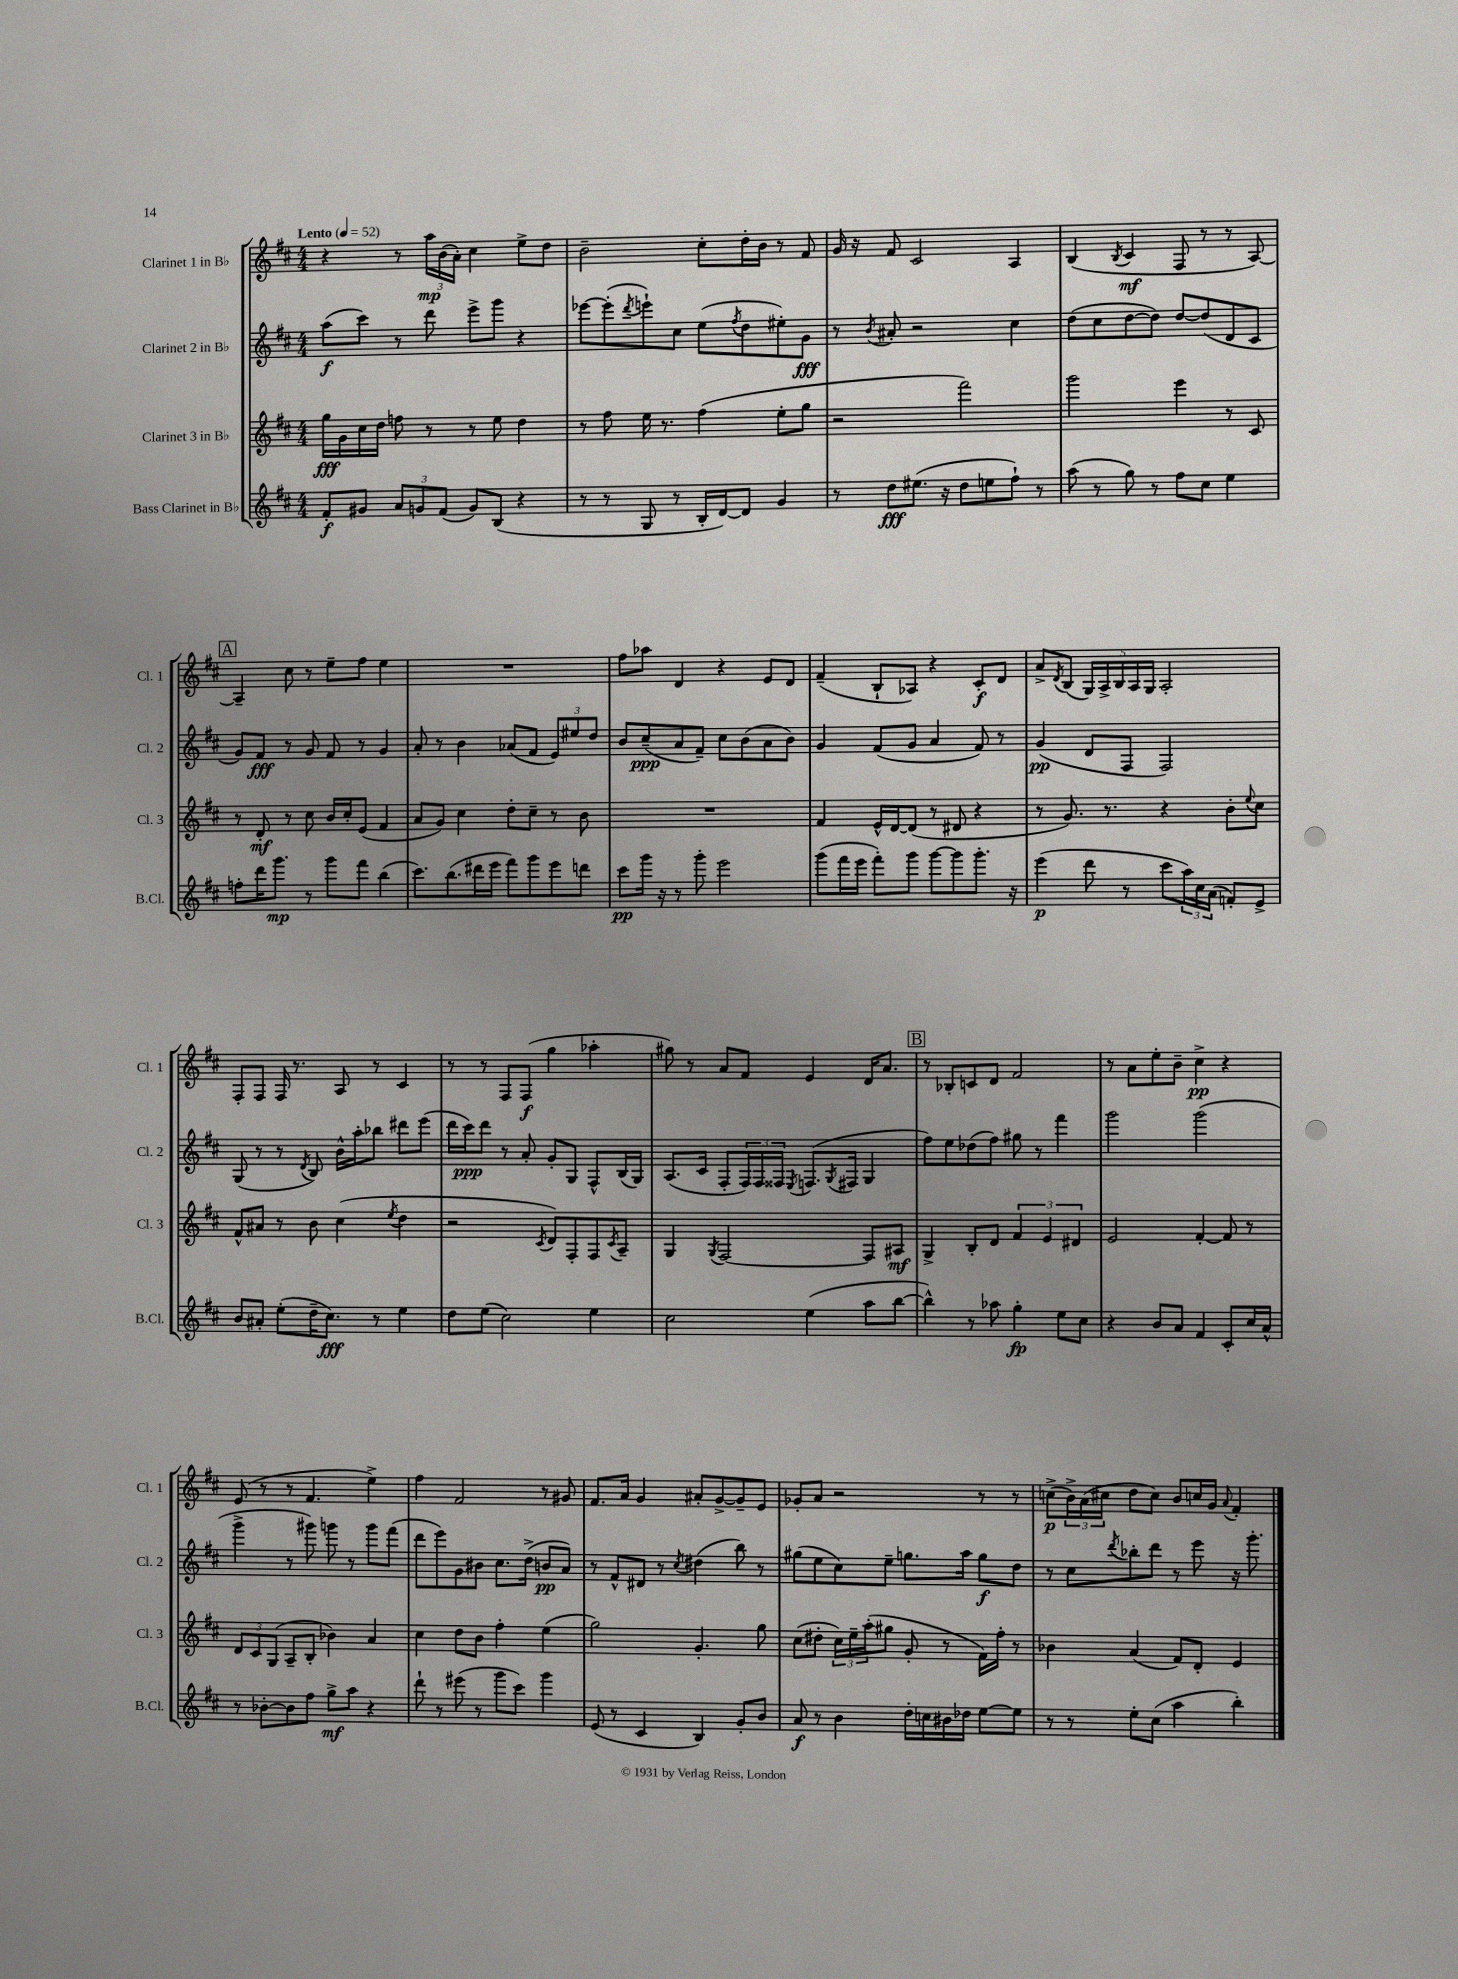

**kern	**dynam	**kern	**dynam	**kern	**dynam	**kern	**dynam
*part4	*part4	*part3	*part3	*part2	*part2	*part1	*part1
*staff4	*staff4	*staff3	*staff3	*staff2	*staff2	*staff1	*staff1
*I"Bass Clarinet in B♭	*	*I"Clarinet 3 in B♭	*	*I"Clarinet 2 in B♭	*	*I"Clarinet 1 in B♭	*
*I'B.Cl.	*	*I'Cl. 3	*	*I'Cl. 2	*	*I'Cl. 1	*
*clefG2	*	*clefG2	*	*clefG2	*	*clefG2	*
*k[f#c#]	*	*k[f#c#]	*	*k[f#c#]	*	*k[f#c#]	*
*M4/4	*	*M4/4	*	*M4/4	*	*M4/4	*
*MM52	*	*MM52	*	*MM52	*	*MM52	*
=1	=1	=1	=1	=1	=1	=1	=1
!	!	!	!	!	!	!LO:TX:a:B:t=Lento	!
8f#'/L	f	16gg\LL	fff	(8aa\L	f	4r	.
.	.	16g\	.	.	.	.	.
8g#X/J	.	16cc#\	.	8ccc#\J)	.	.	.
.	.	16dd\JJ	.	.	.	.	.
12a/L	.	8ffn\	.	8r	.	8r	.
12gn/	.	.	.	.	.	.	.
.	.	8r	.	8ddd\	.	24aa\LL	mp
(12f#/J	.	.	.	.	.	(24b\	.
.	.	.	.	.	.	24a'\JJ)	.
8g/L)	.	8r	.	8eee^\L	.	4cc#\	.
(8B/J	.	8ee\	.	8ggg\J	.	.	.
4r	.	4dd\	.	4r	.	8ee^\L	.
.	.	.	.	.	.	8dd\J	.
=2	=2	=2	=2	=2	=2	=2	=2
8r	.	8r	.	[8eee-X\L	.	2b~\	.
8r	.	8ff#\	.	(8eee-'\]	.	.	.
.	.	.	.	8qddd/	.	.	.
8G/	.	16ee\	.	8eeen`\)	.	.	.
.	.	8.r	.	.	.	.	.
8r	.	.	.	8cc#\J	.	.	.
16B'/LL	.	(4ff#\	.	(8ee\L	.	8cc#'\L	.
[16d/J)	.	.	.	.	.	.	.
.	.	.	.	8qff#/	.	.	.
8d/J]	.	.	.	8dd\	.	16dd'\L	.
.	.	.	.	.	.	16b\JJ	.
4g/	.	8ee'\L	.	8ee#X'\)	.	8r	.
.	.	8gg\J	.	8g\J	fff	8f#/	.
=3	=3	=3	=3	=3	=3	=3	=3
8r	.	2r	.	8r	.	16g/	.
.	.	.	.	.	.	16r	.
.	.	.	.	8qb/	.	.	.
8dd\L	fff	.	.	8a#X'/	.	8f#/	.
(8.ee#X\J	.	.	.	2r	.	2c#/	.
16r	.	.	.	.	.	.	.
8dd\L	.	2fff#\)	.	.	.	.	.
8een\	.	.	.	.	.	.	.
8ff#`\J)	.	.	.	4cc#\	.	4A/	.
8r	.	.	.	.	.	.	.
=4	=4	=4	=4	=4	=4	=4	=4
(8aa\	.	2ggg\	.	(8dd\L	.	(4B/	.
8r	.	.	.	8cc#\	.	.	.
.	.	.	.	.	.	8qB/	.
8gg\)	.	.	.	[8dd\	.	4c#/	mf
8r	.	.	.	8dd\J])	.	.	.
8ff#\L	.	4eee\	.	[8dd/L	.	8F#/	.
8cc#\J	.	.	.	(8dd/]	.	8r	.
4ee\	.	8r	.	8d/	.	8r	.
.	.	8c#/	.	8c#/J	.	[8A/)	.
!!LO:LB:g=z
!!LO:REH:place=s1:t=A
=5	=5	=5	=5	=5	=5	=5	=5
8ffn'\L	.	8r	.	8g/L)	.	4A~/]	.
16ddd\K	.	8d'/	mf	8f#/J	fff	.	.
8.ggg\J	mp	.	.	.	.	.	.
.	.	8r	.	8r	.	8cc#\	.
8r	.	8cc#\	.	8g/	.	8r	.
8ggg\L	.	16b/LL	.	8f#/	.	8ee~\L	.
.	.	16cc#'/J	.	.	.	.	.
8fff#\J	.	(8e/J	.	8r	.	8ff#\J	.
(4bb\	.	4f#/	.	4g/	.	4ee\	.
=6	=6	=6	=6	=6	=6	=6	=6
8.ccc#\L)	.	8a/L	.	8a'/	.	1r	.
.	.	8g/J)	.	8r	.	.	.
(8.bb\	.	.	.	.	.	.	.
.	.	4cc#\	.	4b\	.	.	.
16ddd#X\L	.	.	.	.	.	.	.
16eee\JJ	.	.	.	.	.	.	.
8fff#\L)	.	8dd'\L	.	(8a-X/L	.	.	.
8ggg\	.	8cc#~\J	.	8f#/J	.	.	.
8eee\	.	8r	.	12e/L)	.	.	.
.	.	.	.	12ee#X/	.	.	.
8dddn\J	.	8b\	.	.	.	.	.
.	.	.	.	12dd/J	.	.	.
=7	=7	=7	=7	=7	=7	=7	=7
8ccc#\L	pp	1r	.	8b/L	.	8ff#\L	.
16ggg\Jk	.	.	.	(8cc#~/	ppp	8aa-X\J	.
16r	.	.	.	.	.	.	.
8r	.	.	.	8a/	.	4d/	.
8ggg'\	.	.	.	8f#~/J)	.	.	.
2eee\	.	.	.	8cc#\L	.	4r	.
.	.	.	.	(8b\	.	.	.
.	.	.	.	8a\	.	8e/L	.
.	.	.	.	8b\J)	.	8d/J	.
=8	=8	=8	=8	=8	=8	=8	=8
(8ggg\L	.	4f#/	.	4g/	.	(4f#~/	.
16fff#\L	.	.	.	.	.	.	.
16eee\JJ	.	.	.	.	.	.	.
8fff#'\L)	.	16e^^/LL	.	(8f#/L	.	8B`/L	.
.	.	[16d/J	.	.	.	.	.
8ggg\J	.	(8d/J]	.	8g/J	.	8A-X/J)	.
[8ggg\L	.	8r	.	4a/	.	4r	.
8ggg\]	.	8d#X/	.	.	.	.	.
8.ggg'\J	.	4r	.	8f#/)	.	8c#'/L	f
.	.	.	.	8r	.	8d/J	.
16r	.	.	.	.	.	.	.
=9	=9	=9	=9	=9	=9	=9	=9
(4eee\	p	8r	.	(4g/	pp	8a^/L	.
.	.	.	.	.	.	8qd/	.
.	.	8.g/)	.	.	.	(8B/J	.
8ddd\	.	.	.	8d/L	.	20G/LL)	.
.	.	.	.	.	.	20A^/	.
.	.	8.r	.	.	.	.	.
.	.	.	.	.	.	20B/	.
8r	.	.	.	8F#/J	.	.	.
.	.	.	.	.	.	20A/	.
.	.	.	.	.	.	20G/JJ	.
8ccc#\L	.	4r	.	2F#/)	.	2A'/	.
24aa\L)	.	.	.	.	.	.	.
24cc#\	.	.	.	.	.	.	.
(24a\JJ	.	.	.	.	.	.	.
8fn'/L)	.	8b'\L	.	.	.	.	.
.	.	8qqee/	.	.	.	.	.
8e^/J	.	8cc#\J	.	.	.	.	.
!!LO:LB:g=z
=10	=10	=10	=10	=10	=10	=10	=10
8b/L	.	8f#^^/L	.	(8G/	.	8F#'/L	.
8a#X'/J	.	8a#X/J	.	8r	.	8F#/J	.
(8ee'\L	.	8r	.	8r	.	16F#/	.
.	.	.	.	.	.	8.r	.
.	.	.	.	8qd/	.	.	.
16dd~\K	.	8b\	.	8B/)	.	.	.
8.cc#\J)	fff	.	.	.	.	.	.
.	.	(4cc#\	.	16b^^\LL	.	8A/	.
.	.	.	.	16aa'\J	.	.	.
8r	.	.	.	8bb-X\J	.	8r	.
.	.	8qee/	.	.	.	.	.
4ee\	.	4dd\	.	8ddd#X\L	.	4c#/	.
.	.	.	.	(8eee\J	.	.	.
=11	=11	=11	=11	=11	=11	=11	=11
8dd\L	.	2r	.	16ddd\LL	.	8r	.
.	.	.	.	16ccc#\J)	ppp	.	.
(8ee\J	.	.	.	8ddd\J	.	8r	.
2cc#\)	.	.	.	8r	.	8F#/L	.
.	.	.	.	8a'/	.	(8F#/J	f
.	.	8qc#/	.	.	.	.	.
.	.	8d/L)	.	8g'/L	.	4gg\	.
.	.	8F#'/	.	8G/J	.	.	.
4ee\	.	8F#/	.	8F#^^/L	.	4aa-X'\	.
.	.	8qc#/	.	.	.	.	.
.	.	8A~/J	.	(16B/L	.	.	.
.	.	.	.	16G/JJ)	.	.	.
=12	=12	=12	=12	=12	=12	=12	=12
2cc#\	.	4G/	.	(8.A/L	.	8gg#X\)	.
.	.	.	.	.	.	8r	.
.	.	.	.	16c#/Jk	.	.	.
.	.	8qG/	.	.	.	.	.
.	.	[2F#/	.	8F#'/L	.	8a/L	.
.	.	.	.	24F#/L)	.	8f#/J	.
.	.	.	.	24F#/	.	.	.
.	.	.	.	24F##X/JJ	.	.	.
.	.	.	.	8qE/	.	.	.
(4ee\	.	.	.	(8.Fn/L	.	4e/	.
.	.	.	.	8qG/	.	.	.
.	.	.	.	16F#X/Jk	.	.	.
8aa\L	.	8F#/L]	.	4G/	.	16d/KL	.
.	.	.	.	.	.	8.a/J	.
[8bb\J	.	8A#X/J	mf	.	.	.	.
!!LO:REH:place=s1:t=B
=13	=13	=13	=13	=13	=13	=13	=13
4bb^^\])	.	4G^/	.	8ff#\L)	.	8r	.
.	.	.	.	8ee\	.	8B-X'/L	.
8r	.	8B'/L	.	(8dd-X\	.	8cn/	.
8aa-X\	.	8d/J	.	8ff#\J)	.	8d/J	.
4gg'\	fp	6f#/	.	8gg#X\	.	2f#/	.
.	.	.	.	8r	.	.	.
.	.	6e/	.	.	.	.	.
8ee\L	.	.	.	4fff#\	.	.	.
.	.	6d#X/	.	.	.	.	.
8cc#\J	.	.	.	.	.	.	.
=14	=14	=14	=14	=14	=14	=14	=14
4r	.	2e/	.	2ggg\	.	8r	.
.	.	.	.	.	.	8a\L	.
8b/L	.	.	.	.	.	8ee'\	.
8a/J	.	.	.	.	.	8b~\J	.
4f#/	.	[4f#'/	.	(2ggg\	.	4cc#^\	pp
8c#'/L	.	8f#/]	.	.	.	4r	.
16cc#/L	.	8r	.	.	.	.	.
16a^^/JJ	.	.	.	.	.	.	.
!!LO:LB:g=z
=15	=15	=15	=15	=15	=15	=15	=15
8r	.	12d/L	.	4ggg^\	.	(8e/	.
.	.	12c#/	.	.	.	.	.
[8b-X'\L	.	.	.	.	.	8r	.
.	.	(12G/J	.	.	.	.	.
8b-\]	.	8A~/L	.	8r	.	8r	.
8ff#\J	.	8B'/J	.	8ggg#X\)	.	4.f#/	.
8gg^\L	mf	4b-X\)	.	8gggn\	.	.	.
8aa\J	.	.	.	8r	.	.	.
4r	.	4a/	.	8ggg\L	.	4ee^\)	.
.	.	.	.	(8fff#\J	.	.	.
=16	=16	=16	=16	=16	=16	=16	=16
8ddd`\	.	4cc#\	.	8ddd\L	.	4ff#\	.
8r	.	.	.	8eee\)	.	.	.
(8eee#X\	.	8dd\L	.	8g\	.	2f#/	.
8r	.	8b\J	.	8b#X\J	.	.	.
8ggg\L	.	4ff#'\	.	8.cc#\L	.	.	.
8ccc#\J)	.	.	.	.	.	.	.
.	.	.	.	(16dd^\Jk	.	.	.
4ggg\	.	(4ee\	.	8bn/L	pp	8r	.
.	.	.	.	8a/J)	.	8g#X/	.
=17	=17	=17	=17	=17	=17	=17	=17
(8e/	.	2gg\)	.	8r	.	8.f#/L	.
8r	.	.	.	8f#^^/L	.	.	.
.	.	.	.	.	.	16a/Jk	.
4c#/	.	.	.	8d#X/J	.	4g/	.
.	.	.	.	8r	.	.	.
.	.	.	.	8qcc#/	.	.	.
4B/)	.	4.g'/	.	(4dd#X\	.	8a#X'/L	.
.	.	.	.	.	.	[8g^/	.
8g'/L	.	.	.	8bb\)	.	8g~/]	.
8b/J	.	8gg\	.	8r	.	8e/J	.
=18	=18	=18	=18	=18	=18	=18	=18
8a/	f	(8cc#\L	.	(8gg#X\L	.	8g-X'/L	.
8r	.	8dd#X'\J	.	8ee\	.	8a/J	.
4b\	.	24cc#\LL)	.	8cc#\)	.	2r	.
.	.	24ee~\	.	.	.	.	.
.	.	(24aa'\J	.	.	.	.	.
.	.	8gg#X\J	.	8ee~\J	.	.	.
16dd'\LL	.	8g'/	.	8.ggn\L	.	.	.
16ccn\	.	.	.	.	.	.	.
16b#X\	.	8r	.	.	.	.	.
16dd-X\JJ	.	.	.	16aa\Jk	.	.	.
[8ee\L	.	16f#\LL)	.	8gg\L	f	8r	.
.	.	16ff#'\JJ	.	.	.	.	.
8ee\J]	.	8r	.	8dd\J	.	8r	.
=19	=19	=19	=19	=19	=19	=19	=19
8r	.	4b-X\	.	8r	.	(8ccn^\L	p
8r	.	.	.	8cc#\L	.	24b^\L)	.
.	.	.	.	.	.	(24a\	.
.	.	.	.	.	.	24cc#X\JJ	.
.	.	.	.	8qddd/	.	.	.
8ee'\L	.	(4a/	.	8bb-X'\	.	8dd\L	.
(8cc#\J	.	.	.	8ddd\J	.	8cc#\J)	.
4aa\	.	8f#/L)	.	8r	.	8b/L	.
.	.	8d'/J	.	8eee\	.	16ccn/L	.
.	.	.	.	.	.	16g/JJ	.
.	.	.	.	.	.	8qqa/	.
4bb'\)	.	4e/	.	16r	.	4f#'/	.
.	.	.	.	8.ggg'\	.	.	.
==	==	==	==	==	==	==	==
*-	*-	*-	*-	*-	*-	*-	*-
